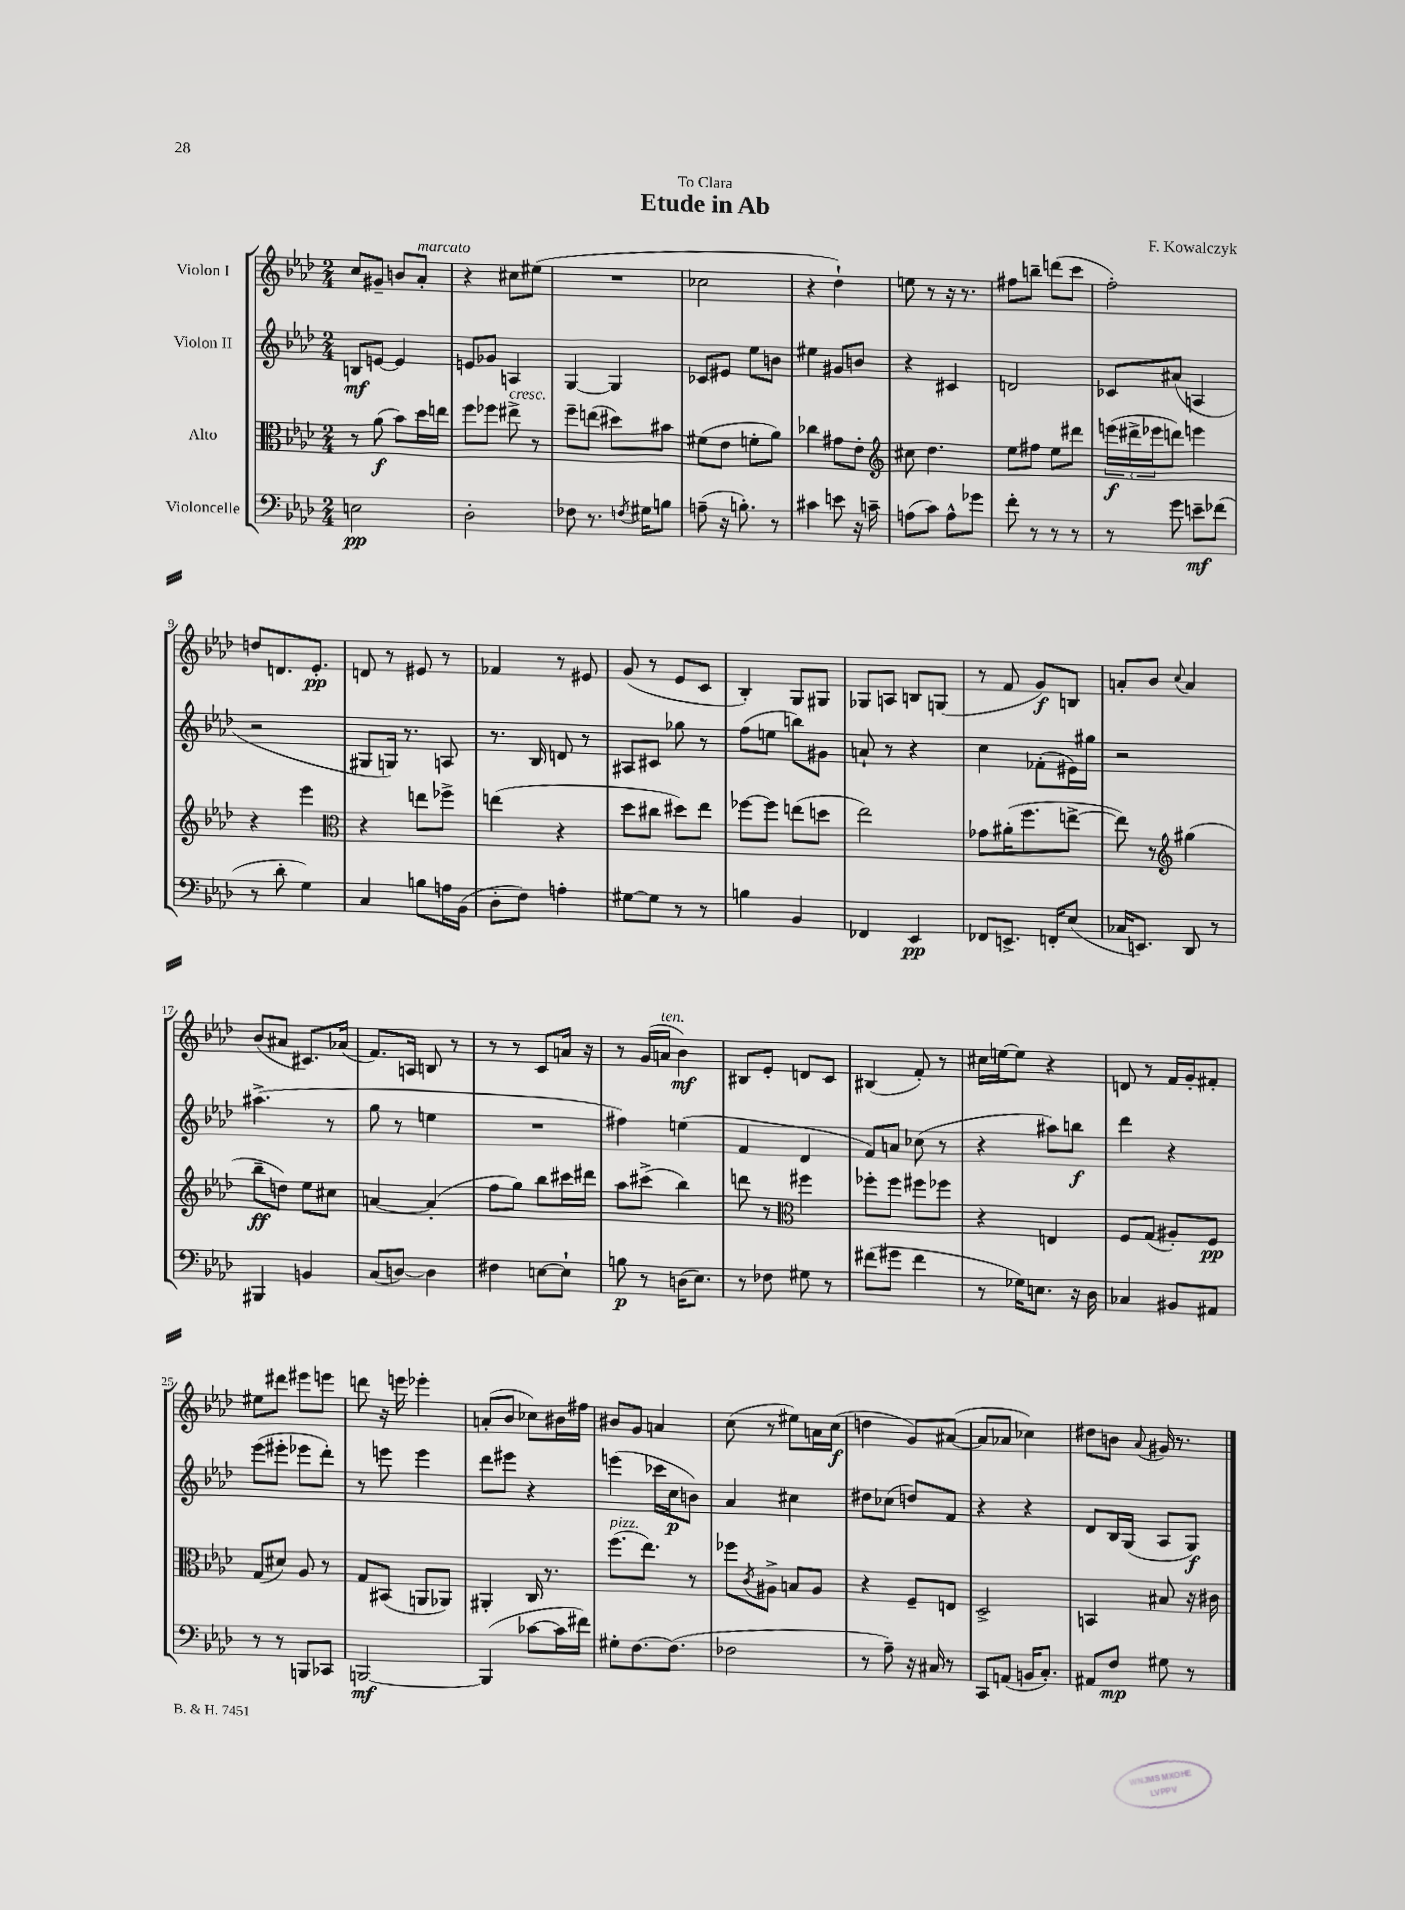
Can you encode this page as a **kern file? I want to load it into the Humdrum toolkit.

**kern	**kern	**kern	**kern
*staff4	*staff3	*staff2	*staff1
*clefF4	*clefC3	*clefG2	*clefG2
*k[b-e-a-d-]	*k[b-e-a-d-]	*k[b-e-a-d-]	*k[b-e-a-d-]
*M2/4	*M2/4	*M2/4	*M2/4
2E\	8r	8B/L	8cc/L
.	(8a-\	[8e/J	8g#~/J
.	8b-\L)	4e/]	8b/L
.	16dd-\L	.	8a-'/J
.	16ee\JJ	.	.
=	=	=	=
2D-'\	8ff\L	8e/L	4r
.	8ff-\J	8g-/J	.
.	8ee#^\	4A/	8cc#\L
.	8r	.	(8ee#\J
=	=	=	=
8F-\	8ff~\L	[4G/	2r
8.r	(8ee\J	.	.
.	8dd#\L)	4G/]	.
8qF/	.	.	.
16G#\LK	.	.	.
8B\J	8b#\J	.	.
=	=	=	=
(8A~\	(8f#\L	8c-/L	2cc-\
16r	8e-\J	8e#/J	.
8.B'\)	.	.	.
.	8f'\L	8ee-\L	.
8r	8a-\J)	8b\J	.
=	=	=	=
4c#\	4cc-\	4ee#\	4r
8e\	8g#\L	8g#/L	4dd-`\)
16r	8e-'\J	8b/J	.
16c~\	.	.	.
=	=	=	=
*	*clefG2	*	*
(8A\L	8cc#\	4r	8ee\
8c\J)	4.dd-\	.	8r
8A^^\L	.	4c#/	16r
.	.	.	8.r
8g-\J	.	.	.
=	=	=	=
8f'\	8ee-\L	2d/	8ff#\L
8r	8ff#\J	.	8bb~\J
8r	8ee-\L	.	(8ddd\L
8r	8ddd#\J	.	8ccc\J
=	=	=	=
8r	(24eee\LL	8c-/L	2ff'\)
.	24ddd#^\	.	.
.	24eee-\J	.	.
8g\	8ddd\J)	(8a#/J	.
8e~\L	4eee\	4A/	.
(8f-\J	.	.	.
=	=	=	=
8r	4r	2r	8dd/L
8d-'\	.	.	8.d/
4G\)	4eee-\	.	.
.	.	.	8.e-'/J
=	=	=	=
*	*clefC3	*	*
4C/	4r	8G#/L	8d/
.	.	16G/Jk)	8r
.	.	8.r	.
8B\L	8ee\L	.	8e#/
16A\L	8ff-^\J	8A/	8r
(16BB-\JJ	.	.	.
=	=	=	=
8D-'\L	(4ee\	8.r	4f-/
8F\J)	.	.	.
.	.	16B-/	.
4A'\	4r	8d/	8r
.	.	8r	8e#/
=	=	=	=
[8G#\L	8dd-\L	8A#/L	(8g/
8G#\]J	8cc#\J	8c#/J	8r
8r	8dd#\L)	8gg-\	8e-/L
8r	8ee-\J	8r	8c/J
=	=	=	=
4B\	[8ff-\L	(8ff\L	4B-'/)
.	8ff-\]J	8ee\J	.
4BB-/	(8ee\L	8bb\L)	8G/L
.	8dd\J	8g#\J	8G#/J
=	=	=	=
4FF-/	2ee-\)	8a`/	8G-/L
.	.	8r	8A/J
4EE-/	.	4r	8B/L
.	.	.	(8G/J
=	=	=	=
8FF-/L	8g-\L	4cc\	8r
8.EE^/J	(16a#'\K	.	8f/
.	8.ff\	.	.
.	.	(8f-'\L	8g/L)
16FF'/LK	.	.	.
(8E-/J	[8ee^\J	16e#\L)	8B/J
.	.	16gg#\JJ	.
=	=	=	=
16C-/LK	8ee\])	2r	8a'/L
8.EE/J)	.	.	.
.	8r	.	8b-/J
*	*clefG2	*	*
.	.	.	8qqcc/
8DD-/	(4gg#\	.	4a/
8r	.	.	.
=	=	=	=
4BBB#/	8bb-~\L	(4.aa#^\	(8b-/L
.	8dd\J)	.	8a#/J
4BB/	8ee-\L	.	8.c#/L)
.	8cc#\J	8r	.
.	.	.	(16a-/Jk
=	=	=	=
(8C/L	[4a/	8gg\	8.f/L)
[8D/J)	.	8r	.
.	.	.	16A/Jk
4D\]	(4a'/]	4ee\	8B/
.	.	.	8r
=	=	=	=
4F#\	8ff\L	2r	8r
.	8gg\J)	.	8r
[8E\L	8bb-\L	.	8c/L
8E`\]J	16ccc#\L	.	16a/Jk
.	16ddd#\JJ	.	16r
=	=	=	=
8B\	8aa-\L	4ff#\)	8r
8r	(8ccc#^\J	.	(16g/LL
.	.	.	16a/JJ
(16D\LK	4bb-\)	(4ee\	4b-\)
8.E-\J)	.	.	.
=	=	=	=
8r	8ddd\	4f/	8B#/L
8F-\	8r	.	8e-'/J
*	*clefC3	*	*
8G#\	4ff#\	4d-/	8d/L
8r	.	.	8c/J
=	=	=	=
(8f#\L	8ff-'\L	8f/L)	(4B#/
8g#\J	8ff-\J	8a/J	.
4f#\	8ff#\L	(8cc-\	8f'/)
.	8ff-\J	8r	8r
=	=	=	=
8r	4r	4r	16cc#\LL
.	.	.	[16ee\J
16G-\LK)	.	.	8ee\]J
8.E\J	.	.	.
.	4E/	8aa#\L)	4r
16r	.	8bb\J	.
16D-\	.	.	.
=	=	=	=
4C-/	8F/L	4ddd-\	8d/
.	(8G/J	.	8r
8BB#/L	8A#'/L)	4r	16f/LL
.	.	.	16g'/J
8AA#/J	8F/J	.	8f#'/J
=	=	=	=
8r	(8G/L	(8eee-\L	8ee#\L
8r	8d#/J)	8eee#'\J	8ddd#\J
8BBB/L	8A-/	8eee-\L	8eee#\L
8CC-/J	8r	8ddd-'\J)	8eee\J
=	=	=	=
[2BBB/	8G/L	8r	8ddd\
.	(8BB#/J	8eee\	16r
.	.	.	16eee\
.	8AA/L	4eee\	4eee-'\
.	8AA-/J)	.	.
=	=	=	=
(4BBB/]	4AA#'/	8ddd-\L	(8a'/L
.	.	8eee#\J	8b-/J
[8c-\L	16C/	4r	8cc-\L)
.	8.r	.	.
16c-\]L	.	.	16b#\L
16f#\JJ)	.	.	16ff#\JJ
=	=	=	=
8G#'\L	(8.ff\L	(4eee\	8b#/L
[8.F\	.	.	8g/J
.	8.ee-\J)	.	.
.	.	16ccc-\LL	4a/
(8.F\]J	.	16cc\J	.
.	8r	8b\J)	.
=	=	=	=
2F-\	8ff-\L	4a-/	(8cc\
.	8qc/	.	.
.	8A#^\J	.	8r
.	8B/L	4cc#\	8ee#\L)
.	8A#/J	.	16a\L
.	.	.	(16cc\JJ
=	=	=	=
8r	4r	8dd#\L	4dd\
8A-~\)	.	(8cc-\J	.
16r	8F~/L	8dd/L)	8g/L)
16C#/	.	.	.
8r	8E/J	8f/J	([8a#/J
=	=	=	=
8CC/L	2D-^/	4r	8a#/]L
(8AA/J	.	.	8a-/J
16BB/LK	.	4r	4cc-\)
8.C'/J)	.	.	.
=	=	=	=
8AA#/L	4BB/	8d-/L	8dd#\L
8F/J	.	16B-/L	8b\J
.	.	(16G/JJ	.
.	.	.	8qqa-/
8G#\	8B#/	8A-/L	16g#/
.	.	.	8.r
8r	16r	8G/J)	.
.	16c#\	.	.
==	==	==	==
*-	*-	*-	*-
